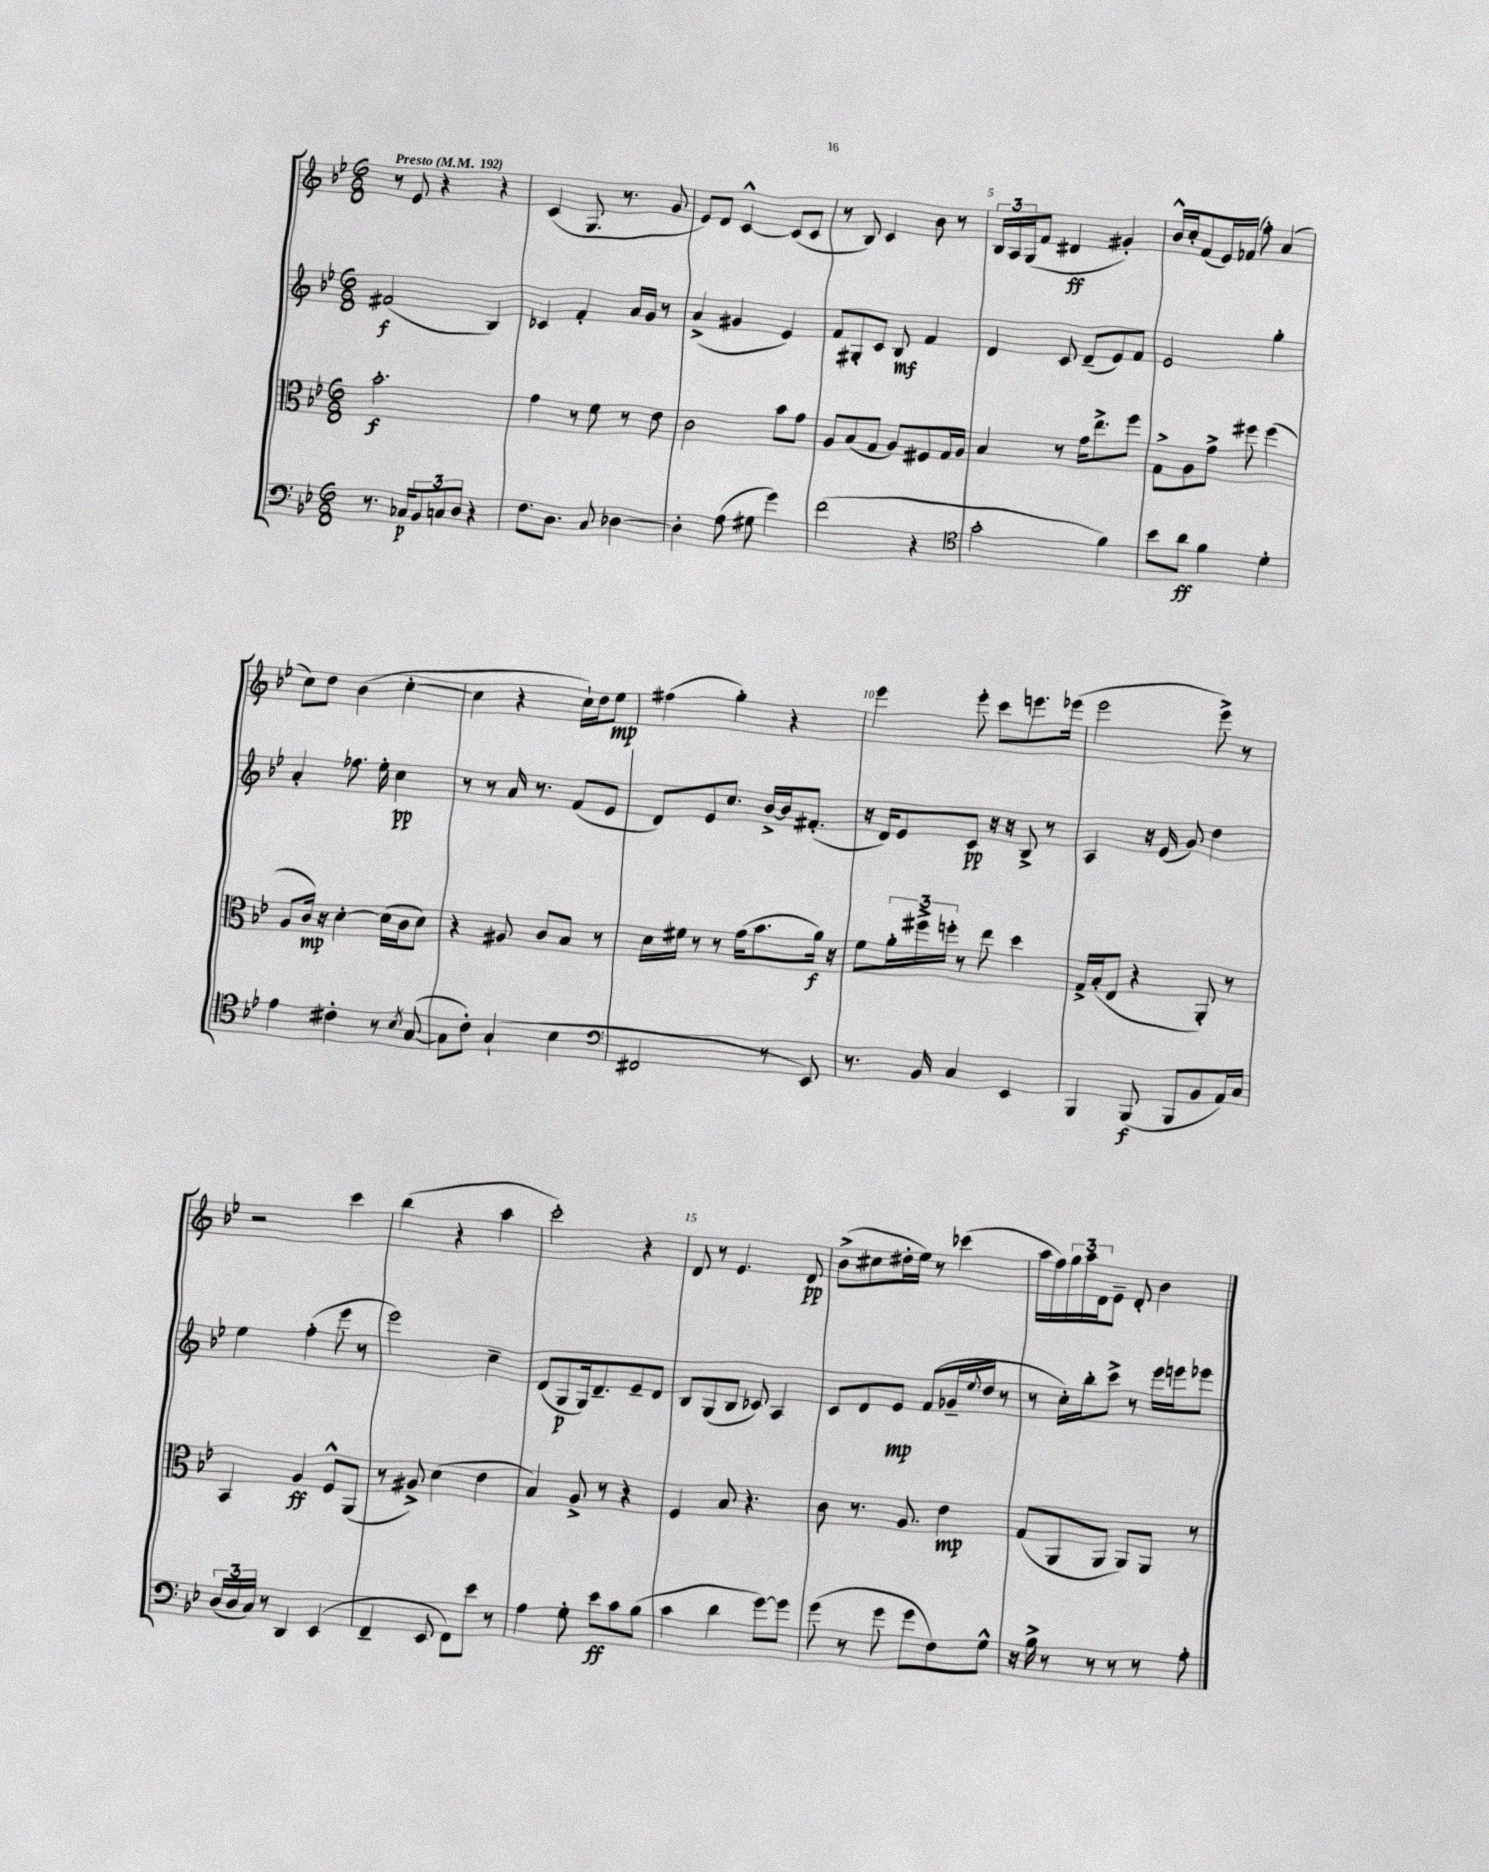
<<
\new StaffGroup <<
\new Staff = "s0" {
    \clef treble \key bes \major \numericTimeSignature \time 6/8 \tempo "Presto" 4 = 192
    r8 ees'8 r4 r4 |
    c'4( g8. r8. g'8 |
    ees'8) d'8 c'4~-^ c'8( c'8 |
    r8 bes8) c'4 bes'8 r8 |
    \tuplet 3/2 { bes16 a16 g16( } f'8 dis'4\ff gis'4-.) |
    bes'16-^ c''16-. f'8( ees'16) fes'16( f''8-.) a'4( |
    c''8) d''8 bes'4( c''4~-. |
    c''4 r4 c''16-!) d''16 ees''8\mp |
    fis''4( g''4-.) r4 |
    ees'''4 ees'''8-. c'''8 e'''8. ees'''16( |
    ees'''2 ees'''8->) r8 |
    r2 c'''4 |
    bes''4( r4 a''4 |
    c'''2-.) r4 |
    d'8 r8 ees'4. d'8\pp |
    bes'8->( cis''8 dis''16-. ees''16) r8 ces'''4( |
    a''16 f''16) \tuplet 3/2 { g''16 a''16 d'16 } ees'8-- d'8-. bes'4 \bar "|." |
}
\new Staff = "s1" {
    \clef treble \key bes \major \numericTimeSignature \time 6/8
    fis'2\f( bes4) |
    ces'4 f'4-. a'16 g'16 r8 |
    a'4->( gis'4 ees'4) |
    f'8 gis8-. c'8 bes8\mf f'4 |
    d'4 c'8 d'8--( ees'8) f'8 |
    ees'2 g''4-. |
    a'4-. fes''8. ees''16-. c''4\pp |
    r8 r8 a'16 r8. f'8( ees'8 |
    d'8) ees'8 c''8. bes'16~-> bes'16 fis'8.-.( |
    r16 d'16) ees'8 c'8\pp r16 r16 bes8-> r8 |
    a4 r16 ees'16( g'8) d''4 |
    ees''4 f''4-.( ees'''8 r8 |
    ees'''2) c''4-- |
    d'8( g8\p g16) d'8.-- ees'8-- d'8 |
    bes8 g8( bes8 ces'8) a4 |
    c'8 d'8 ees'8\mp f'8( ges'16-- \appoggiatura { ees''8 } d''16 r8 |
    r8 c''16-.) bes''16-. c'''8-> r8 ees'''16 e'''16 ees'''8 \bar "|." |
}
\new Staff = "s2" {
    \clef alto \key bes \major \numericTimeSignature \time 6/8
    bes'2.-.\f |
    g'4 r8 f'8 r8 ees'8 |
    c'2 bes'8 g'8 |
    a8 bes8( g8 a8) fis8 g16 a16 |
    bes4 r8 g'16 ees''8.-> f''8 |
    g8-> a8 g'8-> fis''8 fis''4( |
    a8 c'16\mp) r16 d'4~-. d'16( c'16 d'8) |
    r4 ais8 c'8 bes8 r8 |
    d'16 fis'16 r8 r8 g'16( bes'8. a'16\f) r16 |
    f'8 \tuplet 3/2 { a'16-. fis''16-> f''16-. } r8 ees''8 d''4 |
    g16-> bes16-.( ees8 r4 a,8-.) r8 |
    bes,4 a4\ff f8-^ a,8( |
    r8 ais8->) d'4( ees'4 |
    bes4) a8-> r8 r4 |
    f4 bes8 r4. |
    c'8 r8. a8. ees'4\mp |
    g8( a,8 a,8 a,8) a,8 r8 \bar "|." |
}
\new Staff = "s3" {
    \clef bass \key bes \major \numericTimeSignature \time 6/8
    r8. ces16\p \tuplet 3/2 { bes,8 c8 d8 } r4 |
    f8. d8. c8 des4~ |
    des4-. a8( gis8 g'4) |
    f'2( r4 |
    \clef tenor g'2-. f'4) |
    bes'8 a'8\ff f'4 d'4-. |
    ees'4 cis'4-. r8 \acciaccatura { bes8 } g8~( |
    g8 c'8-.) g4-!( bes4 |
    \clef bass fis,2 r8 ees,8) |
    r8. bes,16 c4 ees,4 |
    bes,,4 bes,,8\f( bes,,8 bes,8 a,16) c16 |
    \tuplet 3/2 { d16( d16 c16) } r8 d,4 ees,4( |
    f,4-- ees,8 f,8) ees'8 r8 |
    a4 g8-. ees'8\ff c'8 bes8( |
    c'4 d'4 g'8~) g'8 |
    g'8( r8 g'8 g'8 f8) g8-^ |
    r16 bes16-> r8 r8 r8 r8 a8-. \bar "|." |
}
>>
>>
\layout { \context { \Score \override BarNumber.break-visibility = ##(#f #t #t) barNumberVisibility = #(every-nth-bar-number-visible 5) } }
